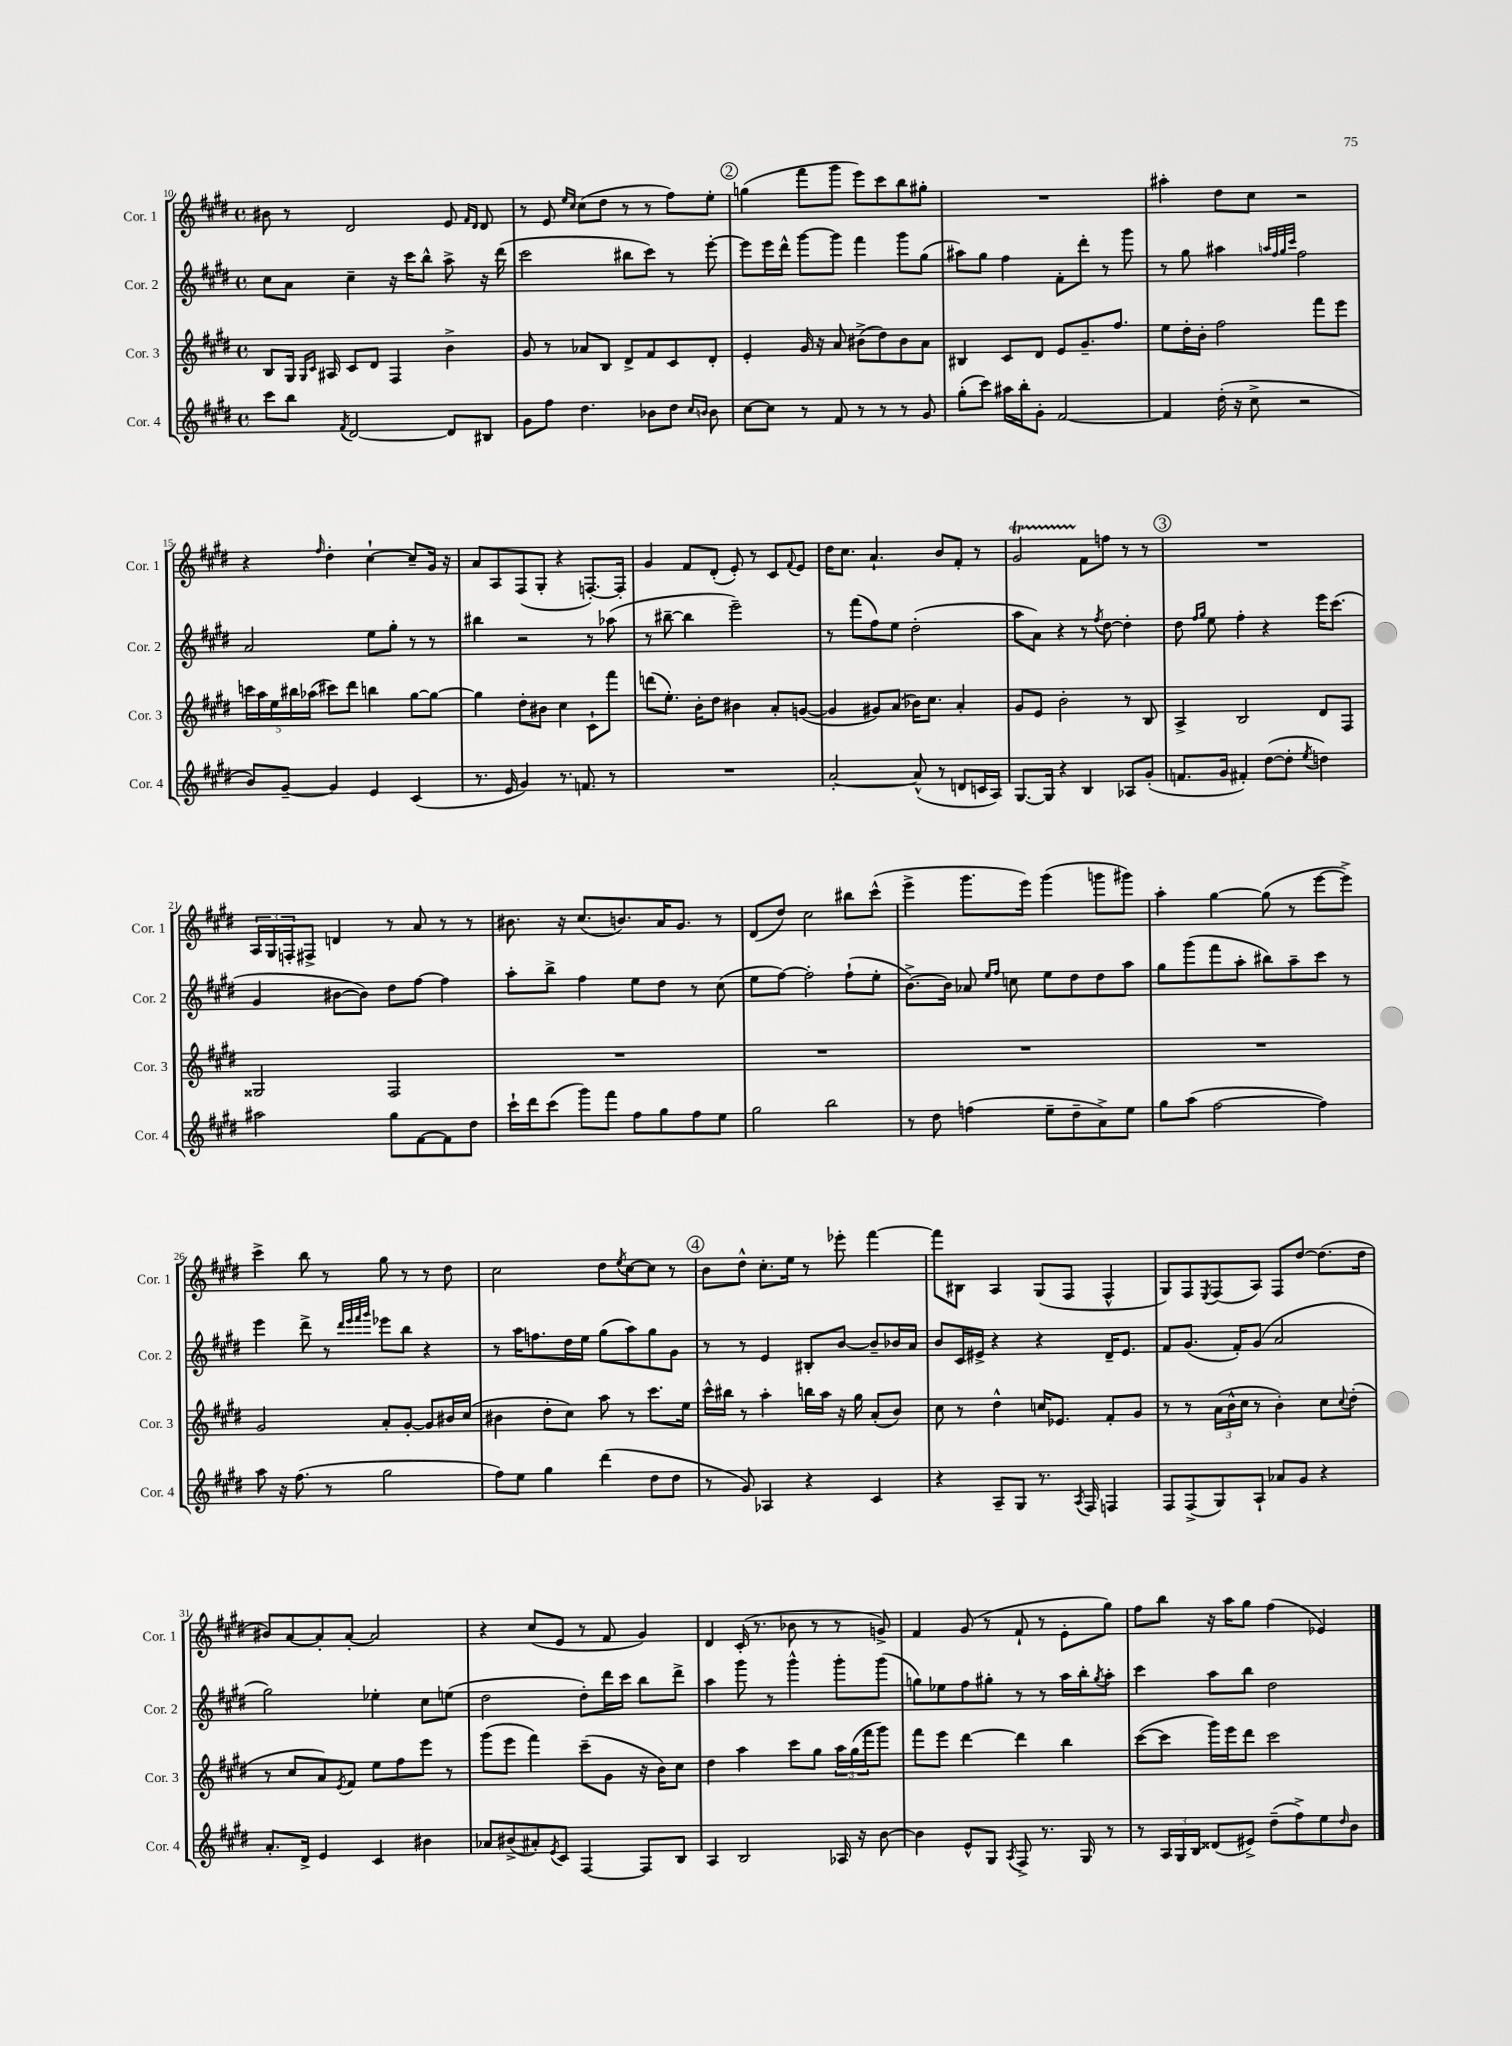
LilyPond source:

<<
\new StaffGroup <<
\new Staff = "s0" \with { instrumentName = "Cor. 1" shortInstrumentName = "Cor. 1" } {
    \clef treble \key e \major \defaultTimeSignature \time 4/4
    bis'8 r8 dis'2 e'8 \grace { fis'16 dis'16 } dis'8 |
    r8 e'8 \grace { e''16 cis''16 } cis''8( dis''8 r8 r8 fis''8) e''8-. |
    \mark \markup { \circle "2" } g''4( fis'''8 gis'''8 e'''8) cis'''8 b''8 gis''8-. |
    R1 |
    ais''4-. dis''8 cis''8 r2 |
    r4 \grace { fis''16 } dis''4-. cis''4~-! cis''8-- gis'16 r16 |
    a'8 a8 fis8( gis8-. r4 f8.~-.) f16-. |
    gis'4 fis'8 dis'8-.( e'8-.) r8 cis'8 \appoggiatura { fis'8 } e'8 |
    dis''16 cis''8. a'4.-! b'8 fis'8-. r8 |
    gis'2\startTrillSpan fis'8\stopTrillSpan f''8 r8 r8 |
    \mark \markup { \circle "3" } R1 |
    \tuplet 3/2 { a16 gis16 f16-. } fis8-> d'4 r8 a'8 r8 r8 |
    bis'8. r16 cis''8.( b'8.) a'16 gis'8. r8 |
    dis'8( dis''8) cis''2 bis''8 cis'''8-^( |
    e'''4-> gis'''8. e'''16) gis'''4( g'''8 gis'''8) |
    a''4-. gis''4~ gis''8( r8 e'''8~ e'''8->) |
    cis'''4-> b''8 r8 gis''8 r8 r8 dis''8 |
    cis''2 dis''8 \acciaccatura { e''8 } cis''8~ cis''8 r8 |
    \mark \markup { \circle "4" } b'8 dis''8-^ cis''8.-. e''16 r8 ees'''8-. fis'''4~ |
    fis'''8 bis8 a4 gis8( fis8 fis4-^ |
    gis8) fis8 \acciaccatura { e8 } fis8( a8) fis8 dis''8~ dis''8.( dis''16 |
    bis'8) a'8~ a'8-. a'8~-. a'2 |
    r4 cis''8( e'8 r8 fis'8 gis'4) |
    dis'4 cis'16-.( r8. bes'8 r8 r8 g'8->) |
    fis'4 gis'8( r8 fis'8-! r8 e'8-. gis''8) |
    fis''8 b''8 r16 a''16 gis''8 fis''4( ees'4) \bar "|." |
}
\new Staff = "s1" \with { instrumentName = "Cor. 2" shortInstrumentName = "Cor. 2" } {
    \clef treble \key e \major \defaultTimeSignature \time 4/4
    cis''8 a'8 cis''4-- r16 cis'''16 b''8-^ a''8-> r16 dis'''16( |
    cis'''2 bis''8 cis'''8) r8 e'''8~-. |
    \mark \markup { \circle "2" } e'''8 e'''16 dis'''16-^ gis'''8~ gis'''8 fis'''4 gis'''8 gis''8( |
    ais''8) gis''8 fis''4 fis'8-. dis'''8-. r8 gis'''8 |
    r8 gis''8 ais''4 \grace { a''32 fis''32 gis''32 cis'''32 } fis''2 |
    a'2 e''8 gis''8-. r8 r8 |
    bis''4 r2 r8 aes''8( |
    r8 bis''8~-- bis''4 e'''2--) |
    r8 fis'''8( fis''8) e''8 dis''2-.( |
    a''8 a'8) r4 r8 \acciaccatura { fis''8 } dis''8~ dis''4-. |
    \mark \markup { \circle "3" } dis''8 \grace { fis''16 gis''16 } e''8 fis''4-. r4 e'''16 cis'''8.( |
    gis'4 bis'8~ bis'8) dis''8 fis''8~ fis''4 |
    a''8-. b''8-> fis''4 e''8 dis''8 r8 cis''8( |
    e''8 fis''8~) fis''2-. fis''8-!( e''8-. |
    b'8.~->) b'16 aes'8 \grace { e''16 fis''16 } c''8 e''8 dis''8 dis''8 a''8 |
    gis''8 gis'''8( fis'''8 a''8-. bis''8) a''8-- cis'''8 r8 |
    e'''4 dis'''8-> r8 \grace { dis'''32 e'''32 fis'''32 gis'''32 } ees'''8 b''8 r4 |
    r8 a''16 f''8. dis''16 e''16 gis''8( a''8) gis''8 gis'8 |
    \mark \markup { \circle "4" } r8 r8 e'4 bis8-. b'8~ b'8-- bes'16 a'16 |
    b'8 cis'16 eis'16-> r4 r4 dis'16-- eis'8. |
    fis'8 gis'8.( fis'16-.) gis'8( a'2 |
    gis''2) ees''4-. cis''8 e''8( |
    dis''2 dis''8-.) dis'''16 cis'''16 b''8 dis'''8-> |
    a''4 gis'''8 r8 gis'''4-^ gis'''8-. gis'''8( |
    g''8) ees''8 fis''8 gis''8-. r8 r8 a''16 b''16-. \acciaccatura { gis''8 } a''8-. |
    cis'''4 a''8 b''8 dis''2 \bar "|." |
}
\new Staff = "s2" \with { instrumentName = "Cor. 3" shortInstrumentName = "Cor. 3" } {
    \clef treble \key e \major \defaultTimeSignature \time 4/4
    b8 gis16 \grace { gis16 cis'16 } ais16 cis'8 dis'8 fis4 b'4-> |
    gis'8 r8 aes'8 b8 dis'8-> fis'8 cis'8 dis'8-. |
    \mark \markup { \circle "2" } e'4-. gis'16 r16 a'8 bis'8->( dis''8) bis'8 a'8 |
    bis4 cis'8 dis'8 e'8 gis'8.-- fis''8. |
    e''8 dis''16-. b'16-. fis''2 fis'''8 e'''8 |
    \tuplet 5/4 { c'''16 a''16 e''16 bis''16 aes''16( } cis'''8) dis'''8 b''4 gis''8~ gis''8~ |
    gis''4 dis''8-. bis'8 cis''4 cis'8-! fis'''8 |
    d'''8( e''8.-.) b'16-. dis''8 bis'4 a'8-. g'8~( |
    g'4 gis'8) a'8( bes'16) cis''8. a'4-. |
    gis'8 e'8 b'2-. r8 b8 |
    \mark \markup { \circle "3" } a4-> b2 dis'8 fis8 |
    gisis2 fis2 |
    R1 |
    R1 |
    R1 |
    R1 |
    gis'2 a'8-. gis'8~-. gis'8 bis'16 cis''16( |
    bis'4 dis''8-. cis''8) a''8 r8 cis'''8. e''16 |
    \mark \markup { \circle "4" } cis'''16-^ bis''16 r8 a''4-. b''16 a''16 r16 gis''16 a'8-.( b'8) |
    cis''8 r8 dis''4-^ c''16 ees'8. fis'8-. gis'8 |
    r8 r8 \tuplet 3/2 { a'16( b'16-^ cis''16 } r8 b'4-.) cis''8 \appoggiatura { cis''8 } dis''8-.( |
    r8 cis''8 a'8) \acciaccatura { e'8 } fis'8 e''8 fis''8 e'''8 r8 |
    gis'''8( e'''8 fis'''4) cis'''8--( gis'8 r16 b'16) cis''8 |
    dis''4 a''4 cis'''8 gis''8 \tuplet 3/2 { a''16 gis''16( fis'''16 } gis'''8) |
    fis'''8 e'''8 dis'''4~ dis'''4 b''4 |
    cis'''8~( cis'''8 gis'''16) e'''16 dis'''8 cis'''2 \bar "|." |
}
\new Staff = "s3" \with { instrumentName = "Cor. 4" shortInstrumentName = "Cor. 4" } {
    \clef treble \key e \major \defaultTimeSignature \time 4/4
    cis'''8 b''8 \acciaccatura { fis'8 } dis'2~ dis'8 bis8 |
    gis'8 fis''8 dis''4. bes'8 dis''8 \grace { cis''16 b'16 } b'8 |
    \mark \markup { \circle "2" } cis''8~ cis''8 r8 fis'8 r8 r8 r8 gis'8 |
    gis''8-.( cis'''8) ais''16 b''16-. gis'8-. fis'2~ |
    fis'4 dis''16-.( r16 cis''8-> r2 |
    b'8) gis'8~-- gis'4 e'4 cis'4( |
    r8. e'16 gis'4) r8. f'8. r8 |
    R1 |
    a'2~-. a'8-^( r8 d'8 c'16 a16) |
    gis8.~ gis16 r4 b4 aes8 gis'8-.( |
    \mark \markup { \circle "3" } f'8. gis'16 fis'4-.) dis''8~( dis''8-. \acciaccatura { e''8 } d''4) |
    ais''2 gis''8 fis'8~ fis'8 dis''8 |
    cis'''16-! dis'''16 cis'''8( gis'''8) fis'''8 fis''8 gis''8 fis''8 e''8 |
    gis''2 b''2 |
    r8 dis''8 f''4( e''8-- dis''8-- a'8->) e''8 |
    gis''8 a''8( fis''2~ fis''4) |
    a''8 r16 fis''8.( r8 gis''2 |
    fis''8) e''8 gis''4 dis'''4( dis''8 dis''8 |
    \mark \markup { \circle "4" } r8 gis'8) aes4 r4 cis'4 |
    r4 a8-- gis8 r8. \acciaccatura { a8 } fis16 f4 |
    fis8 fis8->( gis8) a8-! aes'8 gis'8 r4 |
    a'8.-. dis'16-> e'4 cis'4 bis'4 |
    aes'8 bis'8->( ais'8-.) \acciaccatura { e'8 } cis'8 fis4~ fis8 b8 |
    a4 b2 aes16 r16 b'8~ |
    b'4 e'8-^ gis8 \acciaccatura { a8 } fis8-> r8. gis16 r8 |
    r8 \tuplet 3/2 { a16 gis16 b16 } disis'8( eis'8->) dis''8--( fis''8->) e''8 \grace { dis''16 } b'8 \bar "|." |
}
>>
>>
\layout { \context { \Score currentBarNumber = #10 } }
